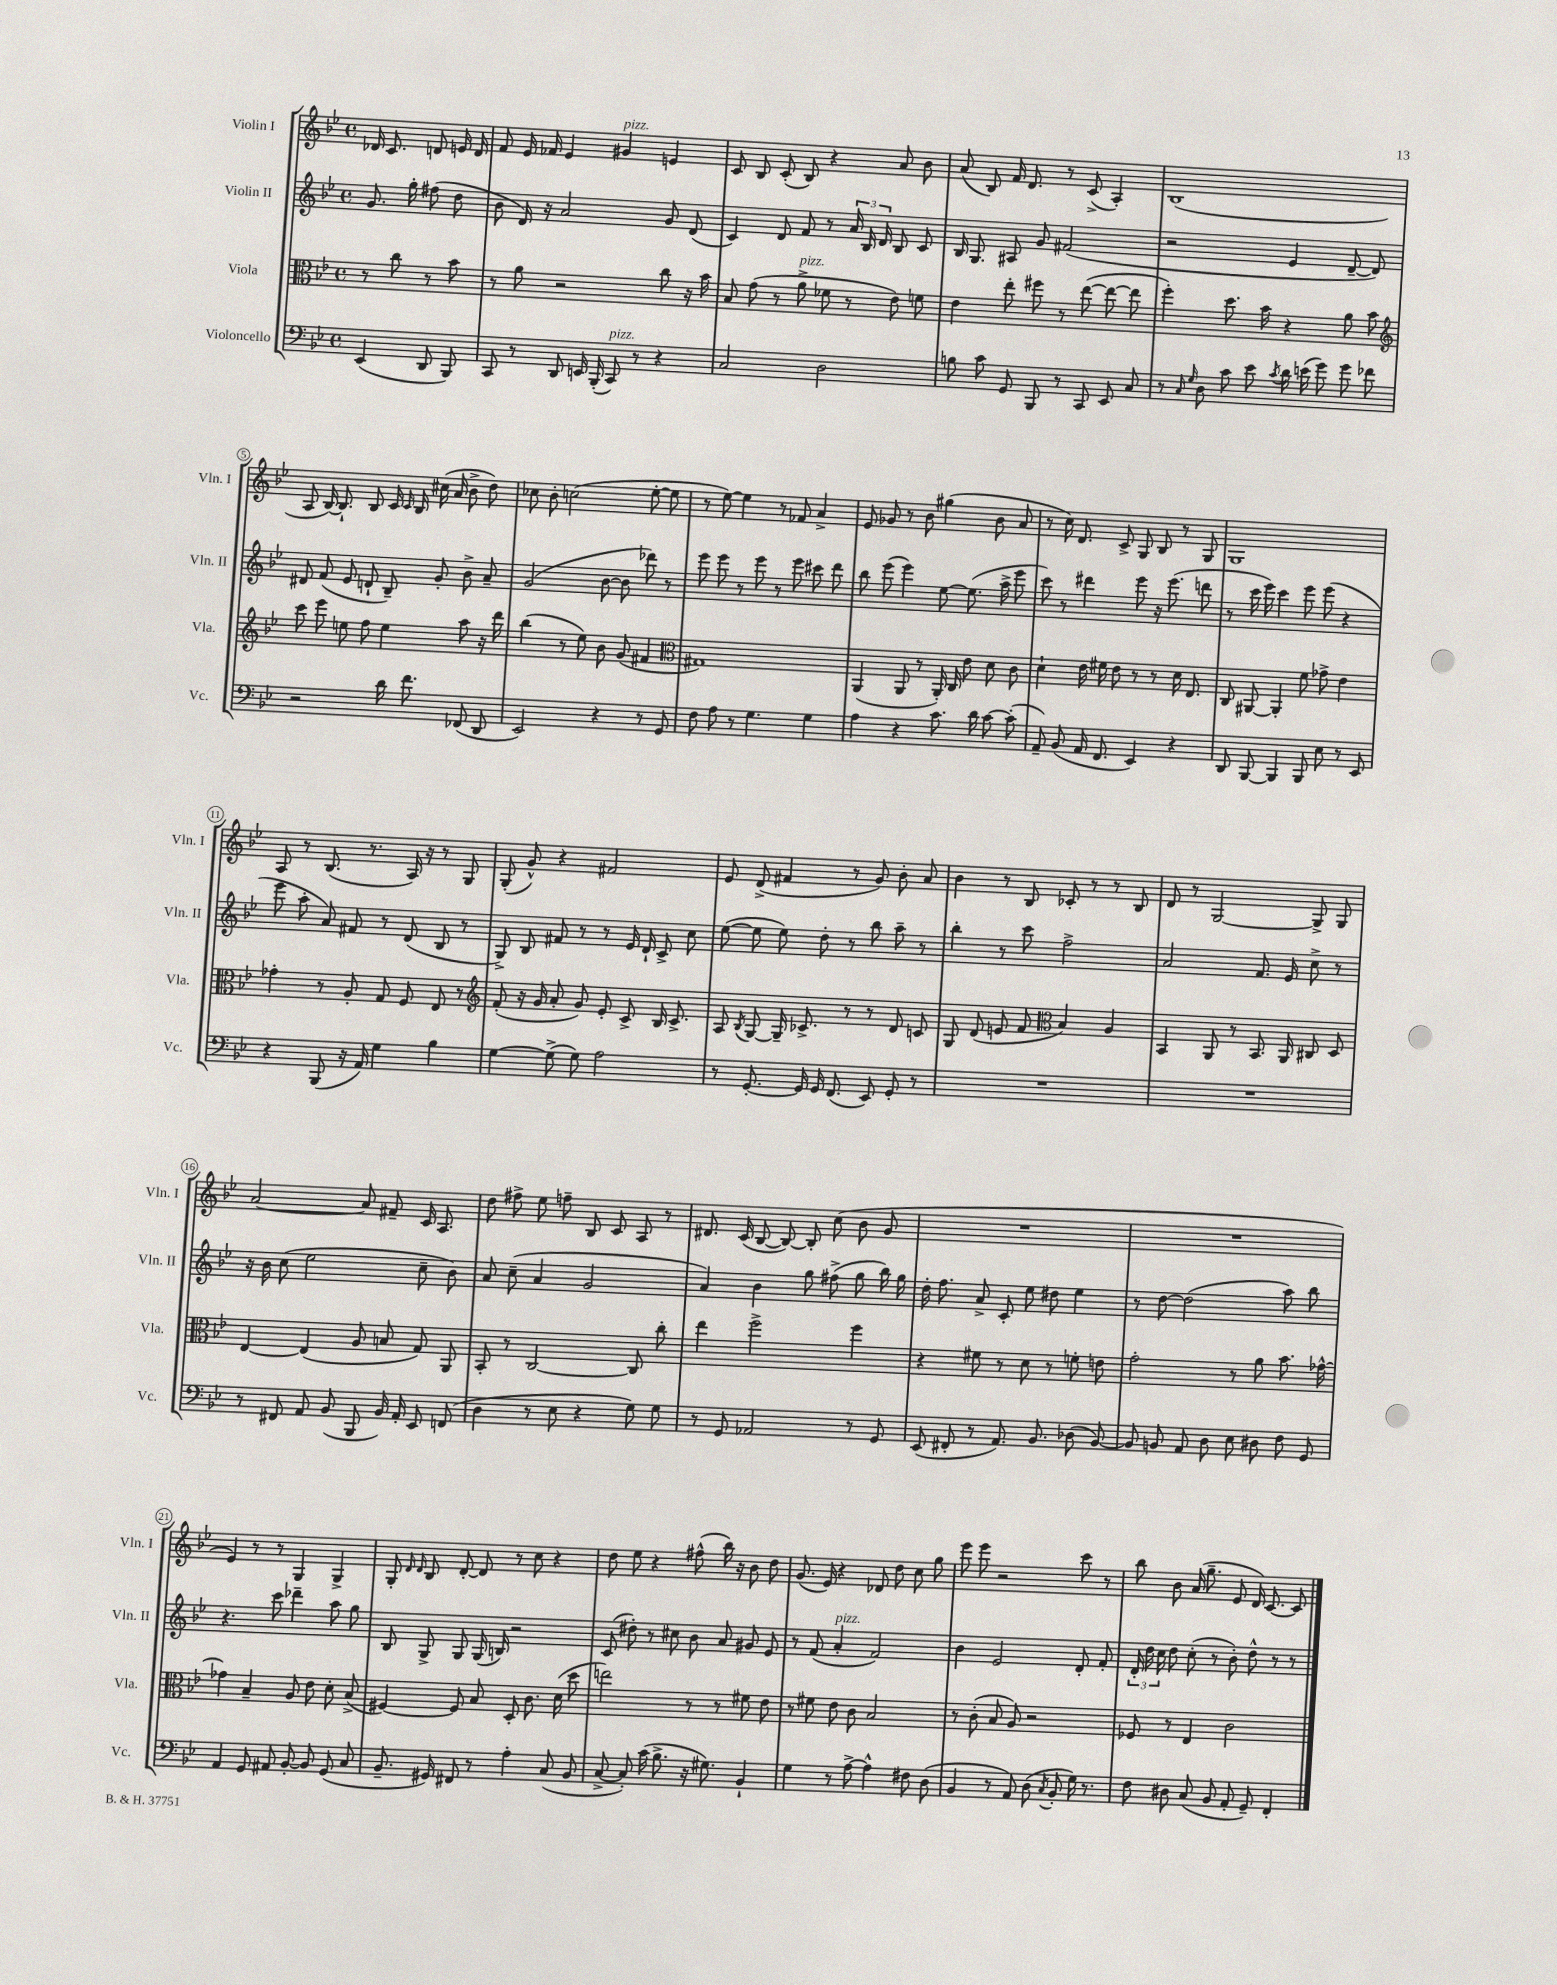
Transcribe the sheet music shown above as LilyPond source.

<<
\new StaffGroup <<
\new Staff = "s0" \with { instrumentName = "Violin I" shortInstrumentName = "Vln. I" } {
    \clef treble \key bes \major \defaultTimeSignature \time 4/4 \partial 2
    \autoBeamOff des'16 c'8. d'8 e'16 d'16 |
    f'8 ees'16 fes'16 ees'4 gis'4^\markup { \italic "pizz." } e'4 |
    c'8 bes8 c'8-.( bes8) r4 a'8 bes'8 |
    a'8( bes8) f'16 d'8. r8 c'8->( a4-.) |
    bes1( |
    a8 bes16~) bes8.-! bes8 c'16 \grace { c'16 } bes16 cis''16( a'16 bes'8-> d''8) |
    ces''8 bes'8-. c''2( ees''8~-. ees''8 |
    r8 ees''8~) ees''4 r8 fes'8 a'4-> |
    ees'8 ges'8 r8 bes'8 gis''4( bes'8 a'8 |
    r8 c''16) d'8. c'8-> g8 bes8 r8 g8 |
    g1 |
    a8 r8 bes8.( r8. a16) r16 r8 g8 |
    g8-.( g'8-^) r4 fis'2 |
    ees'8 d'8->( fis'4 r8 g'8) bes'8-. a'8 |
    bes'4 r8 bes8 ces'8-. r8 r8 bes8 |
    d'8 r8 g2~ g8-> g8 |
    a'2~ a'8 fis'8-- c'16 a8. |
    d''8 fis''8-> ees''8 f''8-- bes8 c'8 a8 r8 |
    dis'8. c'16( bes8~ bes8~) bes8-. c''8( bes'8 g'8 |
    R1 |
    R1 |
    ees'4) r8 r8 g4 g4-> |
    g8-. \grace { d'16 d'16 } bes8 d'8~-. d'8 r8 c''8 r4 |
    d''8 ees''8 r4 fis''8-^( bes''16) r16 bes'8 d''8 |
    g'8.( ees'16) r4 des'8 d''8 c''8 g''8 |
    ees'''8 ees'''8 r2 c'''8 r8 |
    bes''8 bes'8 a'16( g''8.-- ees'8 d'16) c'8.~ c'8 \bar "|." |
}
\new Staff = "s1" \with { instrumentName = "Violin II" shortInstrumentName = "Vln. II" } {
    \clef treble \key bes \major \defaultTimeSignature \time 4/4 \partial 2
    \autoBeamOff g'8. g''16-. fis''8( d''8 |
    bes'8 d'16) r16 a'2 g'8 d'8( |
    c'4) d'8 f'8 r8 \tuplet 3/2 { a'16 bes16 d'16 } bes8 c'8 |
    bes16 g8. ais8 g'8 fis'2( |
    r2 ees'4 d'8~-- d'8) |
    dis'8 f'8( ees'8 d'8-! bes8--) g'8-. bes'8-> a'8-- |
    g'2( bes'8~ bes'8 des'''8) r8 |
    ees'''8 ees'''8 r8 ees'''8 r8 ees'''8 cis'''8 d'''8 |
    bes''8 ees'''8( ees'''4) ees''8~ ees''8.( a''16-> ees'''8 |
    c'''8) r8 dis'''4 ees'''8 r16 ees'''8.( d'''8 |
    r8 c'''16 ees'''16) c'''4 ees'''8 ees'''8( r4 |
    ees'''8 a''8-. a'8) fis'8 r8 d'8( bes8 r8 |
    g8->) bes8 fis'8 r8 r8 ees'16 d'16-! c'8-> c''8 |
    ees''8~( ees''8 ees''8) d''8-. r8 bes''8 a''8-- r8 |
    bes''4-. r8 c'''8 f''2-> |
    a'2 f'8. ees'16 c''8-> r8 |
    r16 bes'16 c''8( ees''2 c''8-- bes'8) |
    a'8 c''8--( a'4 g'2 |
    a'4) bes'4 g''8 fis''8->( g''8 bes''16) g''16 |
    d''16-. f''8. a'8-> c'8-. ees''8 dis''8 ees''4 |
    r8 d''8~ d''2( a''8) bes''8 |
    r4. c'''8 des'''4-- a''8 g''8 |
    bes8 g8-> g8 g16( b16) r2 |
    c'8( dis''8-.) r8 cis''8 bes'8 a'8 gis'8 ees'8 |
    r8 f'8( a'4-.^\markup { \italic "pizz." } f'2) |
    bes'4 ees'2 d'8-. f'8-. |
    \tuplet 3/2 { d'16-. d''16 c''16 } d''8 c''8-.( r8 bes'8-.) d''8-^ r8 r8 \bar "|." |
}
\new Staff = "s2" \with { instrumentName = "Viola" shortInstrumentName = "Vla." } {
    \clef alto \key bes \major \defaultTimeSignature \time 4/4 \partial 2
    \autoBeamOff r8 c''8 r8 bes'8 |
    r8 a'8 r2 c''8 r16 bes'16 |
    bes8 g'8( r8 a'8->^\markup { \italic "pizz." } fes'8 r8 ees'8) f'8 |
    ees'4 ees''8-. fis''8 r8 ees''8~( ees''8~ ees''8 |
    f''4-.) d''8. bes'16 r4 a'8 bes'8 |
    \clef treble c'''8 ees'''8 e''8 f''8 e''4 a''8 r16 d'''16 |
    bes''4( r8 ees''8) bes'8 g'8( fis'4 |
    \clef alto gis1) |
    a,4( a,8 r8 a,16-.) c16 ees'8 d'8 c'8 |
    d'4-! ees'16 fis'16 ees'8 r8 r8 d'16 ees8. |
    c8 ais,8~ ais,4-. f'8 ges'8-> ees'4 |
    ges'4-. r8 a8-. g8 f8 ees8 r8 |
    \clef treble f'8-.( r16 g'16 a'8-. g'8) ees'8-. c'8-> bes16 c'8.-> |
    a8 \acciaccatura { bes8 } g8~ g16-- ces'8.-> r8 r8 d'8 c'8 |
    g8 d'8( e'8 f'8 \clef alto bes4) a4 |
    bes,4 a,8 r8 bes,8. a,16 cis8 d8 |
    ees4~ ees4( a8 b8 g8) a,8 |
    bes,8-. r8 c2~ c8 c''8-. |
    ees''4 f''2-> f''4 |
    r4 fis'8 r8 d'8 r8 f'8-. e'8 |
    g'2-. r8 a'8 bes'8. ges'16~-^ |
    ges'4 bes4-- a8 ees'8 d'8-. bes8->( |
    fis4~) fis8 bes8 d8-. c'8. d'16( d''8 |
    e''2) r8 r8 fis'8 ees'8 |
    r8 fis'8 ees'8 c'8 bes2 |
    r8 c'8-.( bes8 a8) r2 |
    fes8 r8 ees4 c'2 \bar "|." |
}
\new Staff = "s3" \with { instrumentName = "Violoncello" shortInstrumentName = "Vc." } {
    \clef bass \key bes \major \defaultTimeSignature \time 4/4 \partial 2
    \autoBeamOff ees,4( d,8 bes,,8) |
    c,8 r8 d,8 e,16 bes,,16-.( c,8^\markup { \italic "pizz." }) r8 r4 |
    c2 d2 |
    b8 c'8 g,8 bes,,8 r8 c,8 ees,8 c8 |
    r8 \grace { c16 g16 } d8 c'8 ees'8 \acciaccatura { c'8 } d'16 e'16( g'8) g'8 fes'8 |
    r2 d'16 f'8. fes,8( d,8 |
    ees,2) r4 r8 g,8 |
    f8 a8 r8 g4. g4 |
    a4 r4 c'8. d'16 c'8~ c'8-.( |
    a,8--) bes,8( a,16 f,8. ees,4) r4 |
    d,8 bes,,8~ bes,,4 bes,,8 ees8 r8 ees,8 |
    r4 bes,,8( r16 a,16) g4 bes4 |
    g4~ g8->( g8) a2 |
    r8 g,8.~-. g,16 g,16 f,8.( ees,8) g,8-. r8 |
    R1 |
    R1 |
    r8 fis,8 a,8 bes,8( bes,,8 bes,16) a,16-. ees,8 f,8( |
    d4 r8 ees8 r4 g8) g8 |
    r8 g,8 aes,2 r8 g,8 |
    ees,8( fis,8-. r8 a,8.) bes,8. des8( bes,8~) |
    bes,8 b,8 a,8 d8 ees8 dis8 f8 g,8 |
    a,4 g,8 ais,8 bes,8~-. bes,8 g,8( c8 |
    bes,8.-- gis,16) fis,8 r8 a4-. c8( bes,8 |
    c8~-> c8-.) c'16( bes8.-> r16 gis8.) bes,4-! |
    g4 r8 a8~-> a4-^ fis8 d8( |
    bes,4 r8 a,8) d8( \acciaccatura { c8 } bes,8-. g16) r8. |
    f8 dis8 c8( bes,8 a,8-. g,8--) f,4-. \bar "|." |
}
>>
>>
\layout { \context { \Score \override BarNumber.stencil = #(make-stencil-circler 0.1 0.3 ly:text-interface::print) } }
